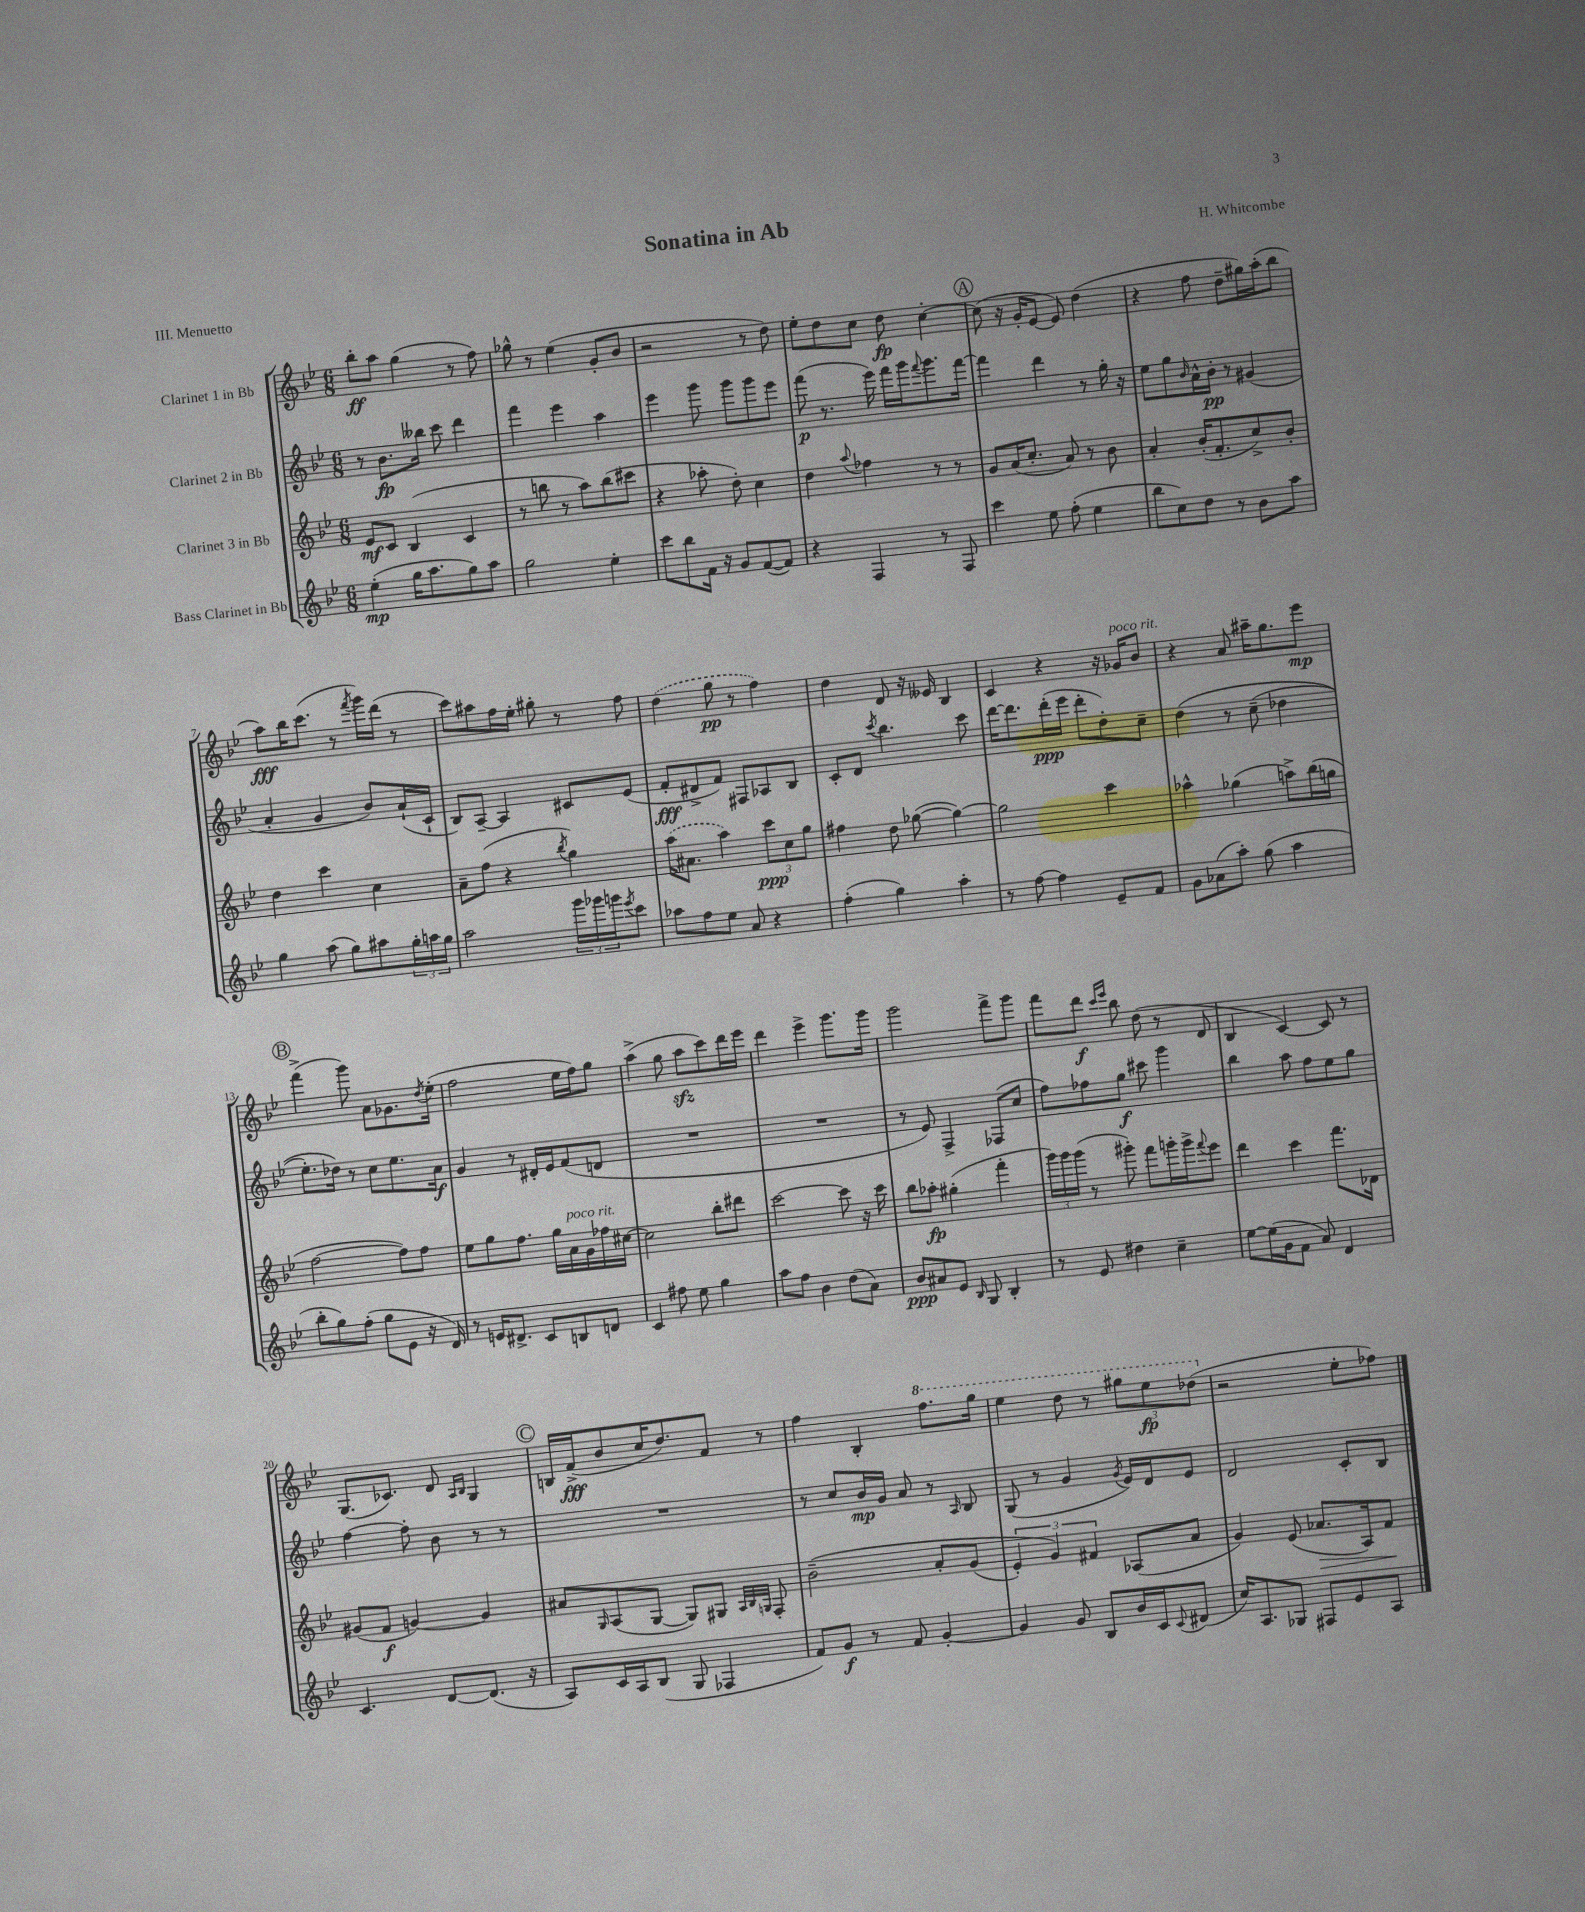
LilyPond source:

\header { title = "Sonatina in Ab" composer = "H. Whitcombe" piece = "III. Menuetto" }
<<
\new StaffGroup <<
\new Staff = "s0" \with { instrumentName = "Clarinet 1 in Bb" } {
    \clef treble \key bes \major \numericTimeSignature \time 6/8
    bes''8-.\ff a''8 g''4( r8 f''8) |
    ges''8-^ r8 ees''4( g'8-. bes'8 |
    r2 r8 d''8) |
    ees''8-. d''8 c''8 d''8\fp c''4~-. |
    \mark \markup { \circle "A" } c''8( r16 g'16-. ees'8~ ees'8) d''4( |
    r4 f''8 d''8-- gis''16) a''16-.( bes''8 |
    a''8\fff) bes''16 c'''8.( r8 \acciaccatura { f'''8 } g'''16) d'''16( r8 |
    c'''8) ais''8 f''16 ees''16-. gis''8-. r8 f''8 |
    \once \slurDashed d''4( g''8\pp r8 f''4) |
    d''4 d'8 r16 eeses'16 bes4 |
    c'4 r4 r16 ges'16^\markup { \italic "poco rit." } bes'8 |
    r4 a'8 ais''16-- g''8. ees'''8\mp |
    \mark \markup { \circle "B" } f'''4->( g'''8) a'8 ges'8. \acciaccatura { d''8 } ees''16-.( |
    f''2 ees''16 f''16) g''8 |
    a''4->( g''8 a''8\sfz c'''8) d'''16 ees'''16 |
    d'''4 ees'''4-> g'''8. g'''16 |
    g'''2 f'''8-> g'''8 |
    f'''8 d'''8\f \grace { c'''16 ees'''16 } bes''8 d''8( r8 d'8 |
    bes4 c'4~) c'8 r8 |
    g8.( ces'8.) d'8 \grace { a16 bes16 } g4 |
    \mark \markup { \circle "C" } b16 f'16->\fff( bes'8 c''16 d''8.) f'8 r8 |
    f''4 bes4-. \ottava #1 f'''8. g'''16 |
    ees'''4 d'''8 r8 \tuplet 3/2 { gis'''8 ees'''8\fp des'''8( \ottava #0 } |
    r2 ees''8-. fes''8) \bar "|." |
}
\new Staff = "s1" \with { instrumentName = "Clarinet 2 in Bb" } {
    \clef treble \key bes \major \numericTimeSignature \time 6/8
    r8 bes'8.\fp beses''16 c'''8 d'''4 |
    f'''4 ees'''4 a''4 |
    ees'''4 g'''8 g'''8 g'''8 ees'''8 |
    f'''8\p( r8. ees'''16) f'''16 g'''16 \appoggiatura { f'''8 } g'''8. f'''16~ |
    \mark \markup { \circle "A" } f'''4 d'''4 r8 g''16-. r16 |
    ees''8 g''8 \grace { bes'16 } a'16-^ bes'16-.\pp r8 gis'4( |
    a'4-. g'4 bes'8) a'16-!( c'16-! |
    bes8) a8~-- a4 cis'8 ees'8( |
    f'8-.\fff dis'8-> f'8) fis8 aes8 bes8 |
    c'8-. d'8 \acciaccatura { c'''8 } bes''4. c'''8 |
    d'''16~ d'''8. d'''16-.\ppp( ees'''16 d'''8-. d''8-.) c''8-- |
    d''4\( r8 c''8--( des''4 |
    \mark \markup { \circle "B" } ees''8.-.) des''16\) r8 c''8 ees''8. a'16\f |
    g'4 r8 dis'16-. ees'16 f'8( d'8 |
    R2. |
    R2. |
    r8 ees'8) f4-> fes8( c''8 |
    f''8) fes''8 g''8\f cis'''8 g'''4 |
    bes''4 a''8 f''8 ees''8 g''8 |
    f''4~ f''8-. bes'8 r8 r8 |
    \mark \markup { \circle "C" } R2. |
    r8 c''8 bes'16\mp g'16 a'8 r8 \grace { a16 } bes8 |
    g8( r8 g'4 \acciaccatura { g'8 } ees'16) d'16 ees'8 |
    d'2 c'8-. bes8 \bar "|." |
}
\new Staff = "s2" \with { instrumentName = "Clarinet 3 in Bb" } {
    \clef treble \key bes \major \numericTimeSignature \time 6/8
    ees'8\mf c'8 bes4( c'4 |
    r8 b''8 r8 a''8) b''8( cis'''8 |
    r4 aes''8-. d''8-.) c''4 |
    d''4 \appoggiatura { a''8 } fes''4 r8 r8 |
    \mark \markup { \circle "A" } g'8 a'16( c''8.-. a'8) r8 bes'8 |
    a'4-. bes'16-.( f'8.-. c''8->) bes'8-. |
    d''4 c'''4 c''4 |
    a'8-- f''8( r4 \acciaccatura { bes''8 } g''4) |
    \once \slurDashed a''16( ais'8. a''4) \tuplet 3/2 { c'''8\ppp c''8 g''8 } |
    fis''4 d''8 ges''8~( ges''4~) |
    ges''2 c'''4 |
    aes''4-^ ges''4( a''8->) bes''16( g''16 |
    \mark \markup { \circle "B" } f''2~ f''8) f''8 |
    ees''8 g''8 f''8. g''16 a'16^\markup { \italic "poco rit." } g'16 fes''16 cis''16~ |
    cis''2 bes''8-. dis'''8 |
    c'''2~ c'''8 r16 c'''16 |
    bes''8 aes''8-.\fp gis''4-.( f'''4-. |
    \tuplet 3/2 { g'''16) g'''16 g'''16( } r8 gis'''8-.) f'''8 g'''16-. g'''16-> \appoggiatura { f'''8 } ees'''8 |
    d'''4 c'''4 f'''8. des'16 |
    gis'8( f'8\f g'4~) g'4 |
    \mark \markup { \circle "C" } ais'8 \grace { g16 } a8( g8~ g8) gis8 \grace { a32 bes32 g32 } f8-. |
    bes'2--\( a'8-. g'8( |
    \tuplet 3/2 { ees'4-.) g'4\) fis'4 } aes8( a'8 |
    g'4) ees'8( aes'8.\> a16) f'8\! \bar "|." |
}
\new Staff = "s3" \with { instrumentName = "Bass Clarinet in Bb" } {
    \clef treble \key bes \major \numericTimeSignature \time 6/8
    ees''4-.\mp( g''16 a''8. g''8) a''8 |
    g''2 ees''4-. |
    c'''8 bes''8 f'16 r16 g'8 f'8~( f'8) |
    r4 f4 r8 f8 |
    \mark \markup { \circle "A" } c'''4 ees''8 f''8-.( ees''4 |
    bes''8 c''8) d''8 r8 bes'8 a''8 |
    g''4 a''8( g''8) ais''8 \tuplet 3/2 { g''16-. a''16 g''16 } |
    a''2 \tuplet 3/2 { g'''16 ges'''16 g'''16 } \acciaccatura { ees'''8 } c'''8 |
    aes''8 f''8 ees''8 a'8 r4 |
    f''4-.( g''4) a''4-. |
    r8 f''8~ f''4 ees'8-- f'8 |
    g'8 aes'8( a''8-.) g''8( a''4 |
    \mark \markup { \circle "B" } bes''8-. g''8) f''8-.( g''8 ees'8 r16 d'16) |
    r8 e'16 dis'8.-> c'8 b8 d'8 |
    c'4 fis''8 ees''8 g''4 |
    a''8 f''8 bes'4 d''8( a'8) |
    bes'8\ppp ais'8 ees'8 \grace { bes16 } g8 bes4-. |
    r8 ees'8 dis''4 c''4-- |
    ees''8~ ees''16( g'16 f'8 a'8) d'4 |
    c'4. d'8~ d'8.( r16 |
    \mark \markup { \circle "C" } a8) c'16 a16 bes8( g8 fes4 |
    f'8) g'8\f r8 f'8 g'4~-. |
    g'4 g'8 bes8 bes'16 c'16 \appoggiatura { c'8 } dis'8( |
    c''16) a8. ges8 fis8 ees'8 a8 \bar "|." |
}
>>
>>
